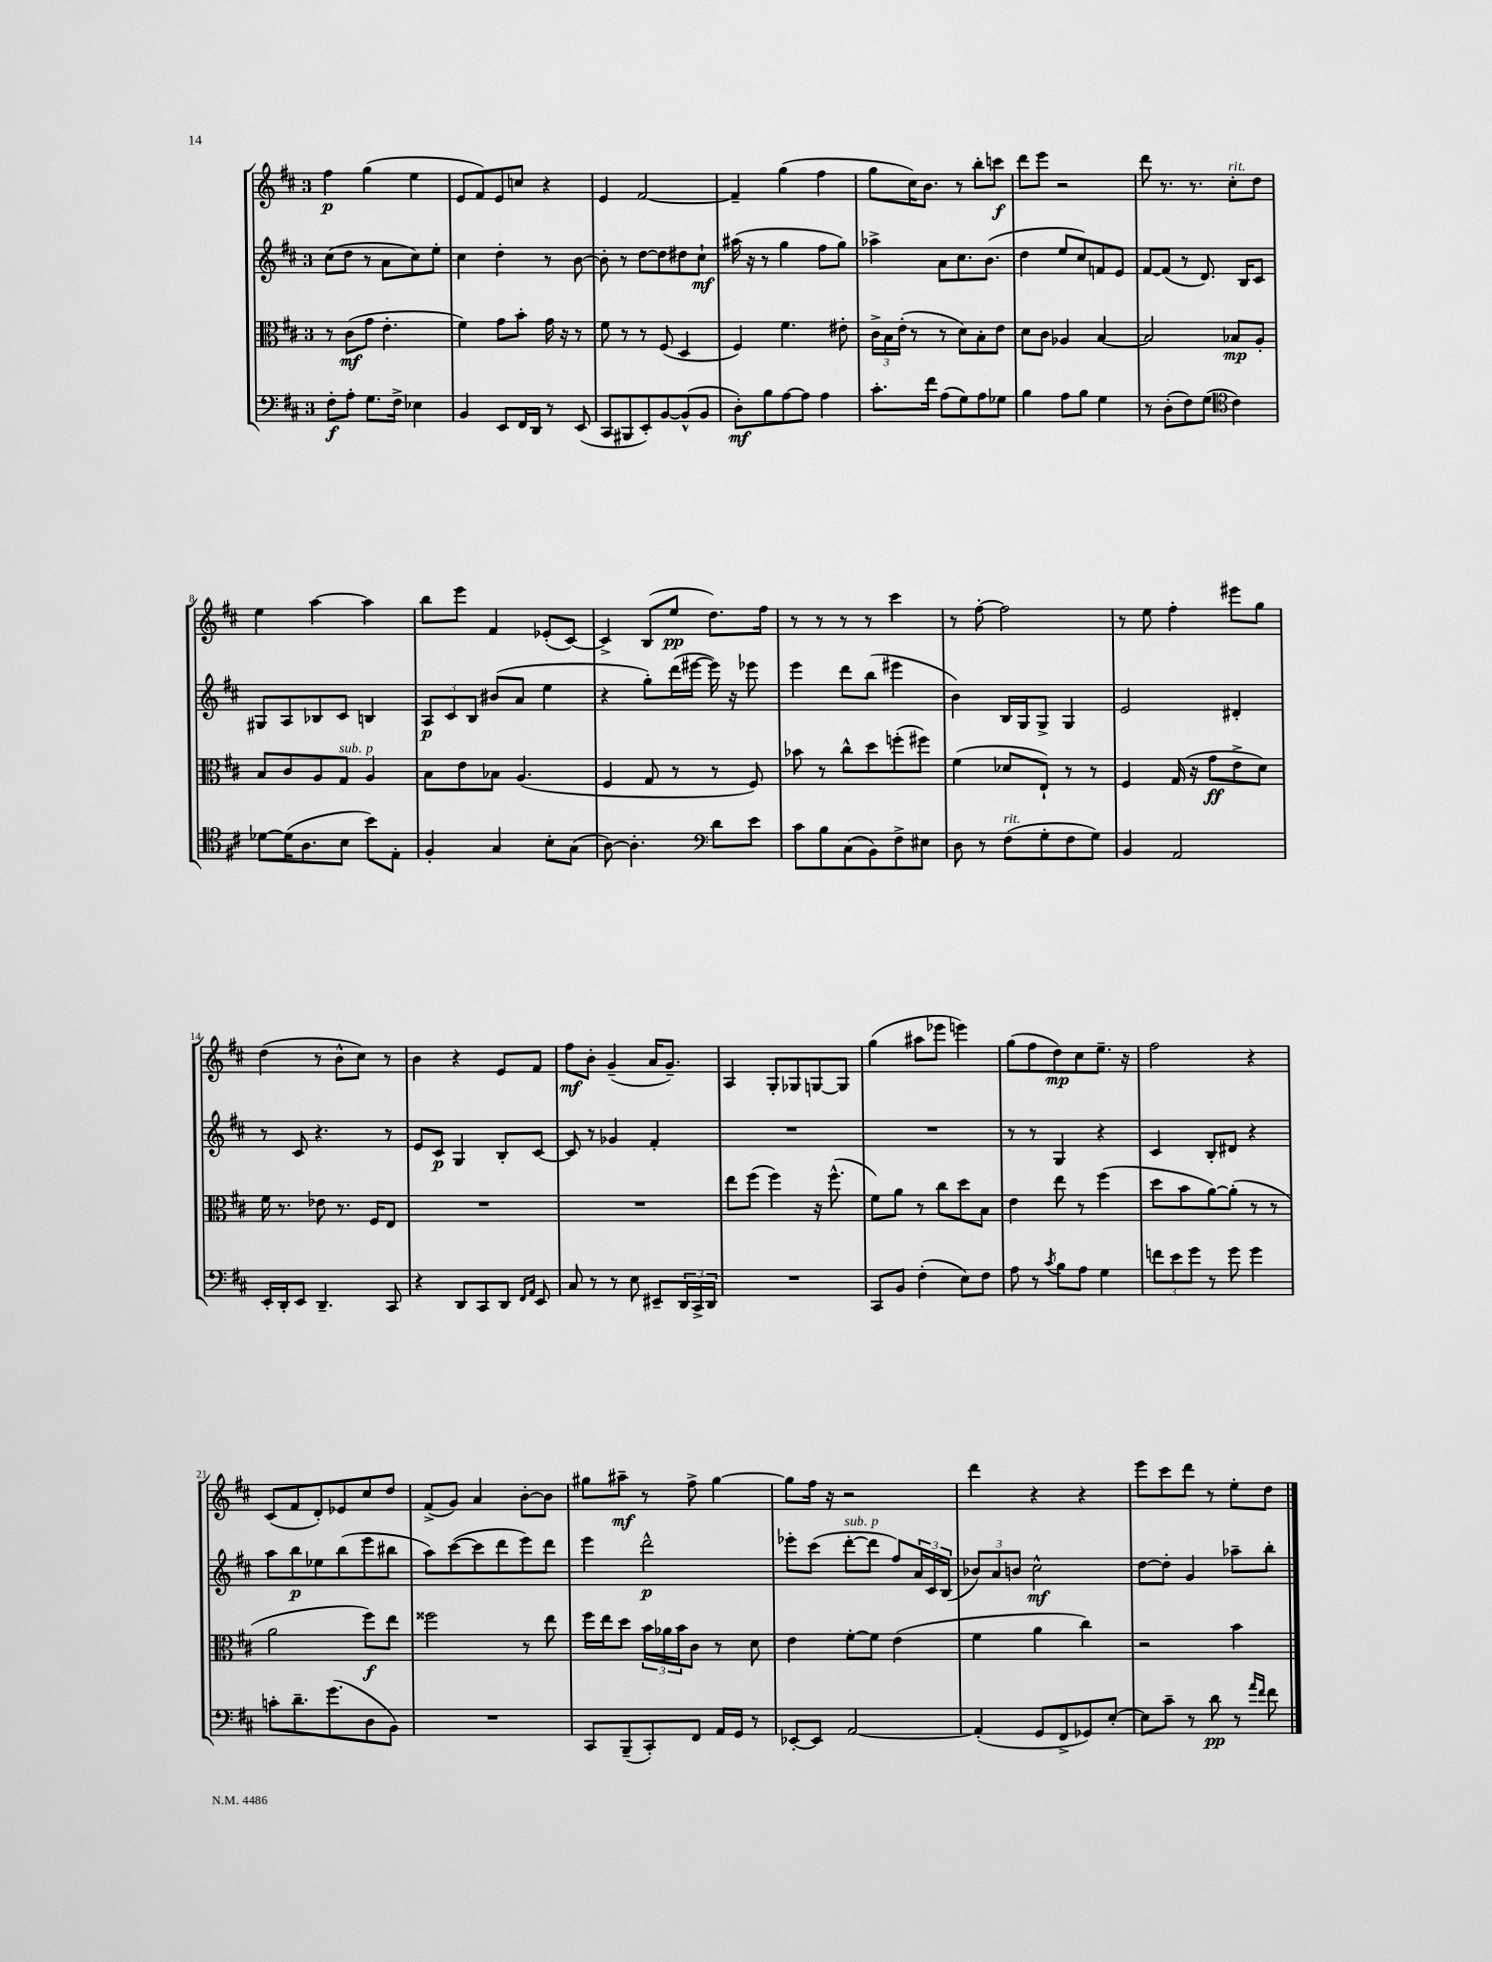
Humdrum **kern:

**kern	**kern	**kern	**kern
*staff4	*staff3	*staff2	*staff1
*clefF4	*clefC3	*clefG2	*clefG2
*k[f#c#]	*k[f#c#]	*k[f#c#]	*k[f#c#]
*M3/4	*M3/4	*M3/4	*M3/4
8F#'	8r	(8cc#	4ff#
8A'	(8c#	8dd	.
8.G	8g	8r	(4gg
.	4.e'	8a	.
16F#^	.	.	.
4E-	.	8cc#)	4ee
.	.	8ee'	.
=	=	=	=
4BB	4f#)	4cc#	8e
.	.	.	8f#)
8EE	8g	4dd'	8e
16FF#	8b'	.	8cc
16DD	.	.	.
8r	16g	8r	4r
.	16r	.	.
(8EE	8r	[8b	.
=	=	=	=
8CC#	8f#	8b']	4e
8BBB#	8r	8r	.
8EE')	8r	[8dd	[2f#
[8BB	(8F#	8dd]	.
(8BB^^]	4D	8dd#	.
8BB	.	8cc#`	.
=	=	=	=
8D')	4F#)	(16aa#	4f#~]
.	.	16r	.
8B	.	8r	.
[8A	4.f#	4gg	(4gg
8A]	.	.	.
4A	.	8ff#	4ff#
.	8e#'	8gg)	.
=	=	=	=
8.c#'	24c#^	4aa-^	8gg
.	24B	.	.
.	(24e'	.	.
.	8r	.	16cc#)
16f#	.	.	8.b
(8A	8r	8a	.
8G)	8d)	8.cc#	8r
8A	8B'	.	8bb'
.	.	(8.b	.
8G-	8e	.	8ccc
=	=	=	=
4B	8d	4dd	8ddd
.	8c#	.	8eee
8A	4A-	8ee	2r
8B	.	8cc#)	.
4G	[4B	8f	.
.	.	8e	.
=	=	=	=
8r	2B]	[8f#	8ddd
(8D'	.	(8f#]	8.r
8F#)	.	8r	.
.	.	.	8.r
(8G	.	8.d)	.
*clefC4	*	*	*
4c#)	8B-	.	8cc#'
.	.	16B	.
.	8A'	8c#	8dd
=	=	=	=
[8d-	8B	8G#	4ee
(16d-]	8c#	8A	.
8.A	.	.	.
.	8A	8B-	[4aa
8B	8G	8c#	.
8b)	4A	4B	4aa]
8E'	.	.	.
=	=	=	=
4F#'	8B	12A	8bb
.	.	12c#	.
.	8e	.	8eee
.	.	12B	.
4G	8B-	(8b#	4f#
.	(4.A	8a	.
8B'	.	4ee	(8e-'
(8G	.	.	[8c#)
=	=	=	=
[8A)	4F#	4r	4c#^]
4.A']	.	.	.
.	8G	8gg')	(8B
.	8r	(16ddd	8ee
.	.	[16eee#	.
*clefF4	*	*	*
8d	8r	16eee#])	8.dd)
.	.	16r	.
8e	8F#)	8eee-	.
.	.	.	16ff#
=	=	=	=
8c#	8b-	4eee	8r
8B	8r	.	8r
(8C#	8cc#^^	8ddd	8r
8BB)	8dd	(8bb	8r
8F#^	(8ff'	4eee#	4ccc#
8E#	8ff#)	.	.
=	=	=	=
8D	(4f#	4b)	8r
8r	.	.	[8ff#'
(8F#	8d-	16B	2ff#]
.	.	16G	.
8G'	8E`)	8G^	.
8F#	8r	4G	.
8G)	8r	.	.
=	=	=	=
4BB	4F#	2e	8r
.	.	.	8ee
2AA	(16G	.	4ff#'
.	16r	.	.
.	8g	.	.
.	8e^	4d#'	8eee#
.	8d)	.	8gg
=	=	=	=
16EE'	16f#	8r	(4dd
16DD'	8.r	.	.
8EE	.	8c#	.
4.DD~	8e-	4.r	8r
.	8.r	.	8b^^
.	.	.	8cc#)
.	16F#	.	.
8CC#	8E	8r	8r
=	=	=	=
4r	2.r	8e	4b
.	.	8c#	.
8DD	.	4G	4r
8CC#	.	.	.
8DD	.	8B'	8e
16qqFF#	.	.	.
16qqAA	.	.	.
8EE	.	[8c#	8f#
=	=	=	=
8C#	2.r	8c#]	8ff#
8r	.	8r	8b'
8r	.	4g-	(4g~
8E	.	.	.
8EE#~	.	4f#'	16a
.	.	.	8.g~)
24DD	.	.	.
24CC#^	.	.	.
24DD	.	.	.
=	=	=	=
2.r	8ee	2.r	4A
.	(8ff#	.	.
.	4ff#)	.	8G'
.	.	.	8G-
.	16r	.	[8G
.	(8.ff#^^	.	.
.	.	.	8G]
=	=	=	=
8CC#	8f#)	2.r	(4gg
8BB	8a	.	.
(4F#'	8r	.	8aa#
.	8cc#	.	8eee-
8E)	8dd	.	4eee)
8F#	8B	.	.
=	=	=	=
8A	4e	8r	(8gg
8r	.	8r	8ff#
8qc#	.	.	.
8B	8ee	4G	8dd)
8A	8r	.	8cc#
4G	(4ff#	4r	8.ee~
.	.	.	16r
=	=	=	=
12f	8dd	4c#	2ff#
12e	.	.	.
.	8b	.	.
12g	.	.	.
8r	[8a)	8B'	.
8g	(8a']	8d#	.
4g	8r	4r	4r
.	8r	.	.
=	=	=	=
8c'	2a	8aa	(8c#
8.d~	.	8bb	8f#
.	.	8ee-	8d')
(8.g	.	.	.
.	.	(8bb	8e-
8D	8ff#)	8eee	8cc#
8BB)	8ee	8bb#	8dd
=	=	=	=
2.r	2ff##	8aa)	(8f#^
.	.	([8ccc#	8g)
.	.	8ccc#]	4a
.	.	8ddd	.
.	8r	8eee)	[8b'
.	8ee	8ddd	8b]
=	=	=	=
8CC#	16ff#	4eee	8gg#
.	16ee	.	.
(8BBB~	8dd	.	8aa#~
8CC#')	24b	2ddd^^	8r
.	24a-	.	.
.	24b	.	.
8FF#	8c#	.	8ff#^
16AA	8r	.	[4gg#
16GG	.	.	.
8r	8d	.	.
=	=	=	=
[8EE-'	4e	8eee-'	8gg#]
8EE-]	.	(8ccc#	16ff#
.	.	.	16r
[2AA	[8f#'	[8ddd'	2r
.	8f#]	8ddd]	.
.	(4e	8ff#)	.
.	.	24a	.
.	.	24c#	.
.	.	(24B	.
=	=	=	=
(4AA']	4f#	12b-)	4ddd
.	.	12a	.
.	.	12b	.
8GG	4a	2cc#^^	4r
8FF#^	.	.	.
8GG-)	4cc#)	.	4r
[8E'	.	.	.
=	=	=	=
8E]	2r	[8dd	8eee
8c#~	.	8dd']	8ccc#
8r	.	4g	8ddd
8d	.	.	8r
8r	4b	8aa-~	8ee'
16qqa	.	.	.
16qqf#	.	.	.
8f#	.	8bb'	8dd
==	==	==	==
*-	*-	*-	*-
